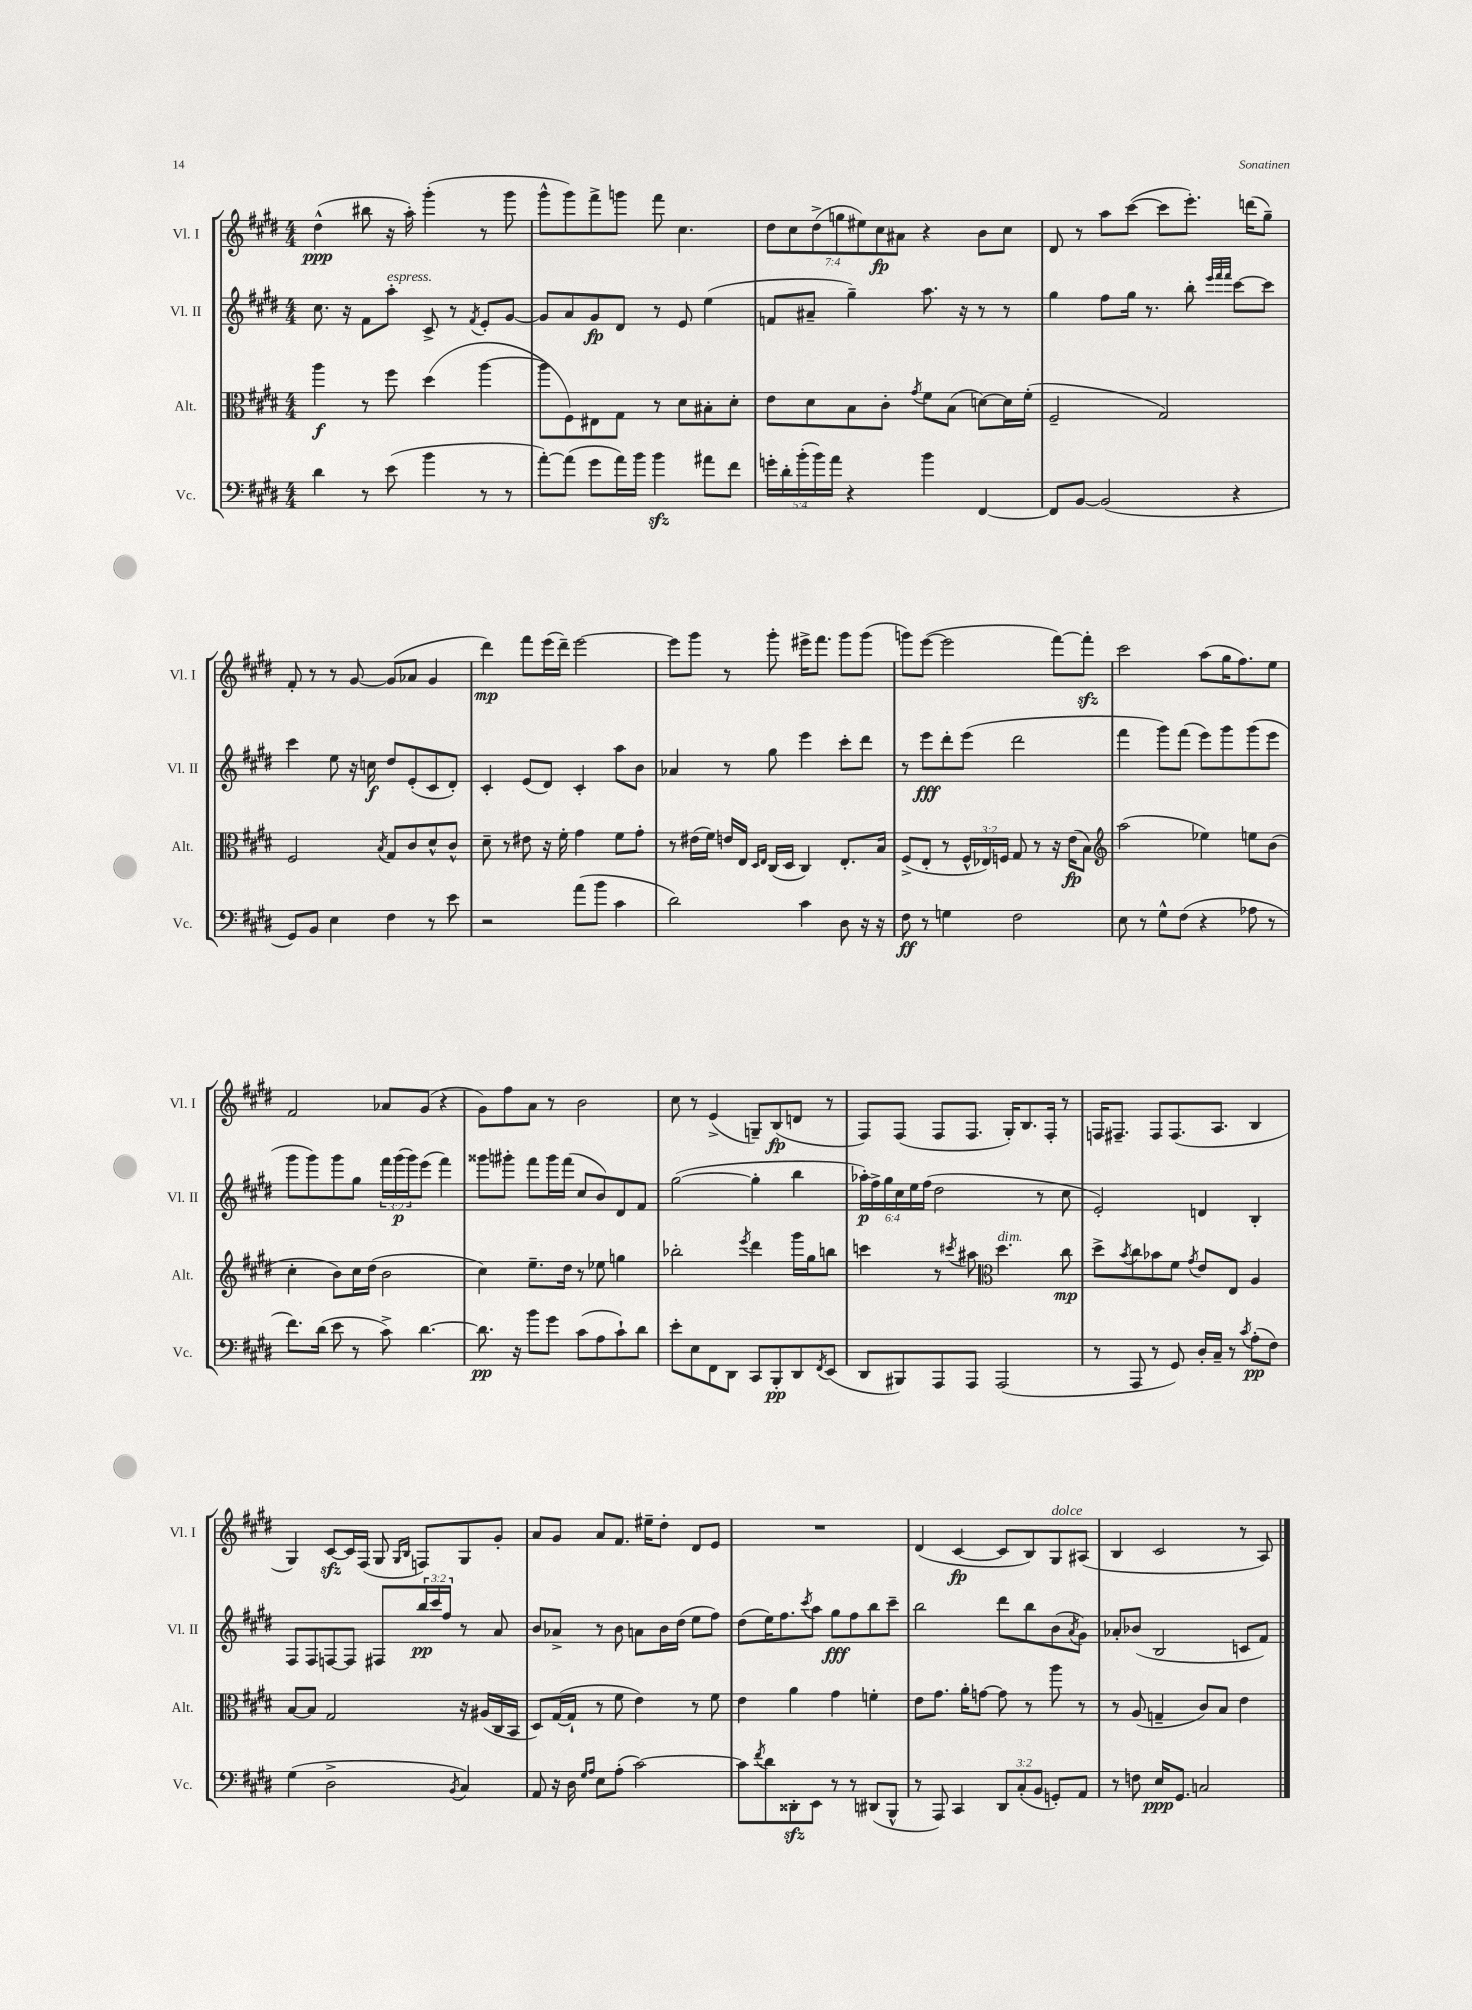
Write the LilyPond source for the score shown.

<<
\new StaffGroup <<
\new Staff = "s0" \with { instrumentName = "Vl. I" shortInstrumentName = "Vl. I" } {
    \clef treble \key e \major \numericTimeSignature \time 4/4 \override Staff.TupletNumber.text = #tuplet-number::calc-fraction-text
    dis''4-^\ppp( bis''8 r16 a''16-.) gis'''4-.( r8 gis'''8 |
    gis'''8-^ gis'''8) fis'''8-> g'''8 fis'''8 cis''4. |
    \tuplet 7/4 { dis''8 cis''8 dis''8->( g''8 eis''8) cis''8\fp ais'8 } r4 b'8 cis''8 |
    dis'8 r8 a''8 cis'''8~( cis'''8 e'''8.-.) d'''16( gis''8--) |
    fis'8-. r8 r8 gis'8~ gis'8( aes'8 gis'4 |
    dis'''4\mp) fis'''8 e'''16( dis'''16--) e'''2~ |
    e'''8 gis'''8 r8 gis'''8-. eis'''16-> fis'''8. gis'''8 gis'''8( |
    g'''8) e'''8~( e'''2 fis'''8~) fis'''8-.\sfz |
    cis'''2 a''8( gis''16 fis''8.) e''8 |
    fis'2 aes'8 gis'8( r4 |
    gis'8) fis''8 a'8 r8 b'2 |
    cis''8 r8 e'4->( g8--) b8\fp( d'8 r8 |
    fis8) fis8( fis8 fis8. gis16-.) b8. fis16-. r8 |
    f16 fis8.-- fis8 fis8.( a8. b4 |
    gis4) cis'8~\sfz cis'16 fis16( gis8 \grace { gis16 b16 } f8) gis8 gis'8-. |
    a'8 gis'8 a'8 fis'8. eis''16-- dis''8-. dis'8 e'8 |
    R1 |
    dis'4( cis'4~\fp cis'8 b8) gis8^\markup { \italic "dolce" } ais8( |
    b4 cis'2 r8 a8) \bar "|." |
}
\new Staff = "s1" \with { instrumentName = "Vl. II" shortInstrumentName = "Vl. II" } {
    \clef treble \key e \major \numericTimeSignature \time 4/4 \override Staff.TupletNumber.text = #tuplet-number::calc-fraction-text
    cis''8. r16 fis'8 a''8-.^\markup { \italic "espress." } cis'8-> r8 \acciaccatura { fis'8 } e'8-. gis'8~ |
    gis'8 a'8 gis'8\fp dis'8 r8 e'8 e''4( |
    f'8 ais'8-- gis''4--) a''8. r16 r8 r8 |
    gis''4 fis''8 gis''16 r8. b''8-. \grace { e'''32 fis'''32 fis'''32 } cis'''8~ cis'''8 |
    cis'''4 e''8 r16 c''16\f dis''8 e'8-.( cis'8 dis'8-.) |
    cis'4-. e'8( dis'8) cis'4-. a''8 b'8 |
    aes'4 r8 gis''8 e'''4 cis'''8-. dis'''8 |
    r8 e'''8\fff dis'''8-. e'''8( dis'''2 |
    fis'''4 gis'''8) fis'''8( e'''8) gis'''8 gis'''8( e'''8 |
    gis'''8 gis'''8) gis'''8 gis''8 \tuplet 3/2 { fis'''16 gis'''16\p( gis'''16) } e'''8( fis'''4) |
    gisis'''8 gis'''8-. fis'''8 gis'''16 fis'''16( cis''8 b'8) dis'8 fis'8 |
    gis''2~( gis''4-. b''4 |
    \tuplet 6/4 { aes''16-.\p) fis''16-> gis''16 cis''16 e''16 fis''16( } dis''2 r8 cis''8 |
    e'2-.) d'4 b4-. |
    fis8 fis8 f8~ f8 fis8 \tuplet 3/2 { b''16\pp cis'''16 fis''16 } r8 a'8 |
    b'8 aes'8-> r8 b'8 a'8 b'16 dis''16( e''8 fis''8) |
    dis''8( e''16) fis''8. \acciaccatura { cis'''8 } a''8 gis''8\fff fis''8 b''8 cis'''8-- |
    b''2 dis'''8 b''8 b'8( \acciaccatura { a'8 } gis'8) |
    aes'8-. bes'8( b2 c'8 fis'8) \bar "|." |
}
\new Staff = "s2" \with { instrumentName = "Alt." shortInstrumentName = "Alt." } {
    \clef alto \key e \major \numericTimeSignature \time 4/4 \override Staff.TupletNumber.text = #tuplet-number::calc-fraction-text
    a''4\f r8 fis''8 dis''4( a''4~ |
    a''8 fis8) eis8 gis8 r8 dis'8 bis8-. dis'8-. |
    e'8 dis'8 b8 cis'8-. \acciaccatura { gis'8 } fis'8 b8( d'8~) d'16 fis'16-.( |
    fis2-- gis2) |
    fis2 \acciaccatura { b8 } gis8 cis'8 dis'8-^ cis'8-^ |
    dis'8-- r8 eis'8 r16 fis'16-. gis'4 fis'8 gis'8-. |
    r8 eis'16( fis'16) e'16 e16 \grace { dis16 e16 } cis16( dis16 cis4) e8.-. b16 |
    fis8->( e8-. r8 \tuplet 3/2 { fis16-^ ees16) f16 } gis8 r8 r16 e'16\fp( b8) |
    \clef treble a''2( ees''4) e''8 b'8( |
    cis''4-. b'8) cis''16 dis''16( b'2 |
    cis''4) e''8.-- dis''16 r8 ees''8 g''4 |
    bes''2-. \acciaccatura { e'''8 } dis'''4 gis'''16 gis''16 b''8 |
    c'''4 r8 \acciaccatura { cis'''8 } ais''8 \clef alto dis''4.^\markup { \italic "dim." } cis''8\mp |
    dis''8-> \acciaccatura { b'8 } cis''8 bes'8 fis'8 \acciaccatura { gis'8 } e'8 e8 a4 |
    b8~ b8 gis2 r16 ais16( cis16 b,16 |
    dis8) gis16~( gis16-! r8 fis'8 e'4) r8 fis'8 |
    e'4 a'4 gis'4 f'4-. |
    e'8 gis'8. a'16-. g'8~ g'8 r8 a''8 r8 |
    r8 a8( g4-- cis'8) b8 e'4 \bar "|." |
}
\new Staff = "s3" \with { instrumentName = "Vc." shortInstrumentName = "Vc." } {
    \clef bass \key e \major \numericTimeSignature \time 4/4 \override Staff.TupletNumber.text = #tuplet-number::calc-fraction-text
    dis'4 r8 e'8( b'4 r8 r8 |
    a'8~-.) a'8( gis'8 a'16) b'16 b'4\sfz ais'8 fis'8 |
    \tuplet 5/4 { g'16-. dis'16-. b'16-.( b'16) a'16 } r4 b'4 fis,4~ |
    fis,8 b,8~ b,2( r4 |
    gis,8) b,8 e4 fis4 r8 e'8 |
    r2 a'8( b'8 cis'4 |
    dis'2) cis'4 dis8 r16 r16 |
    fis8\ff r8 g4 fis2 |
    e8 r8 gis8-^ fis8( r4 aes8 r8 |
    fis'8.) dis'16( e'8 r8 cis'8->) dis'4.~ |
    dis'8.\pp r16 b'8 gis'8 cis'8( a8 cis'8-!) dis'8 |
    e'8-. e8 fis,8 dis,8 cis,8 b,,8-.\pp dis,8 \acciaccatura { fis,8 } e,8( |
    dis,8 bis,,8) a,,8 a,,8 a,,2( |
    r8 a,,8 r8 gis,8) dis16-. cis16-- r8 \acciaccatura { cis'8 } a8-.\pp( fis8) |
    gis4( dis2-> \acciaccatura { b,8 } cis4) |
    a,8 r16 dis16 \grace { gis16 a16 } e8 a8-.( cis'2~) |
    cis'8 \acciaccatura { fis'8 } dis'8 disis,8-.\sfz e,8 r8 r8 dis,8( b,,8-^ |
    r8 a,,8) cis,4 \tuplet 3/2 { dis,8 cis8-.( b,8 } g,8-.) a,8 |
    r8 f8 e16\ppp gis,8. c2 \bar "|." |
}
>>
>>
\layout { \context { \Score \remove "Bar_number_engraver" } }
